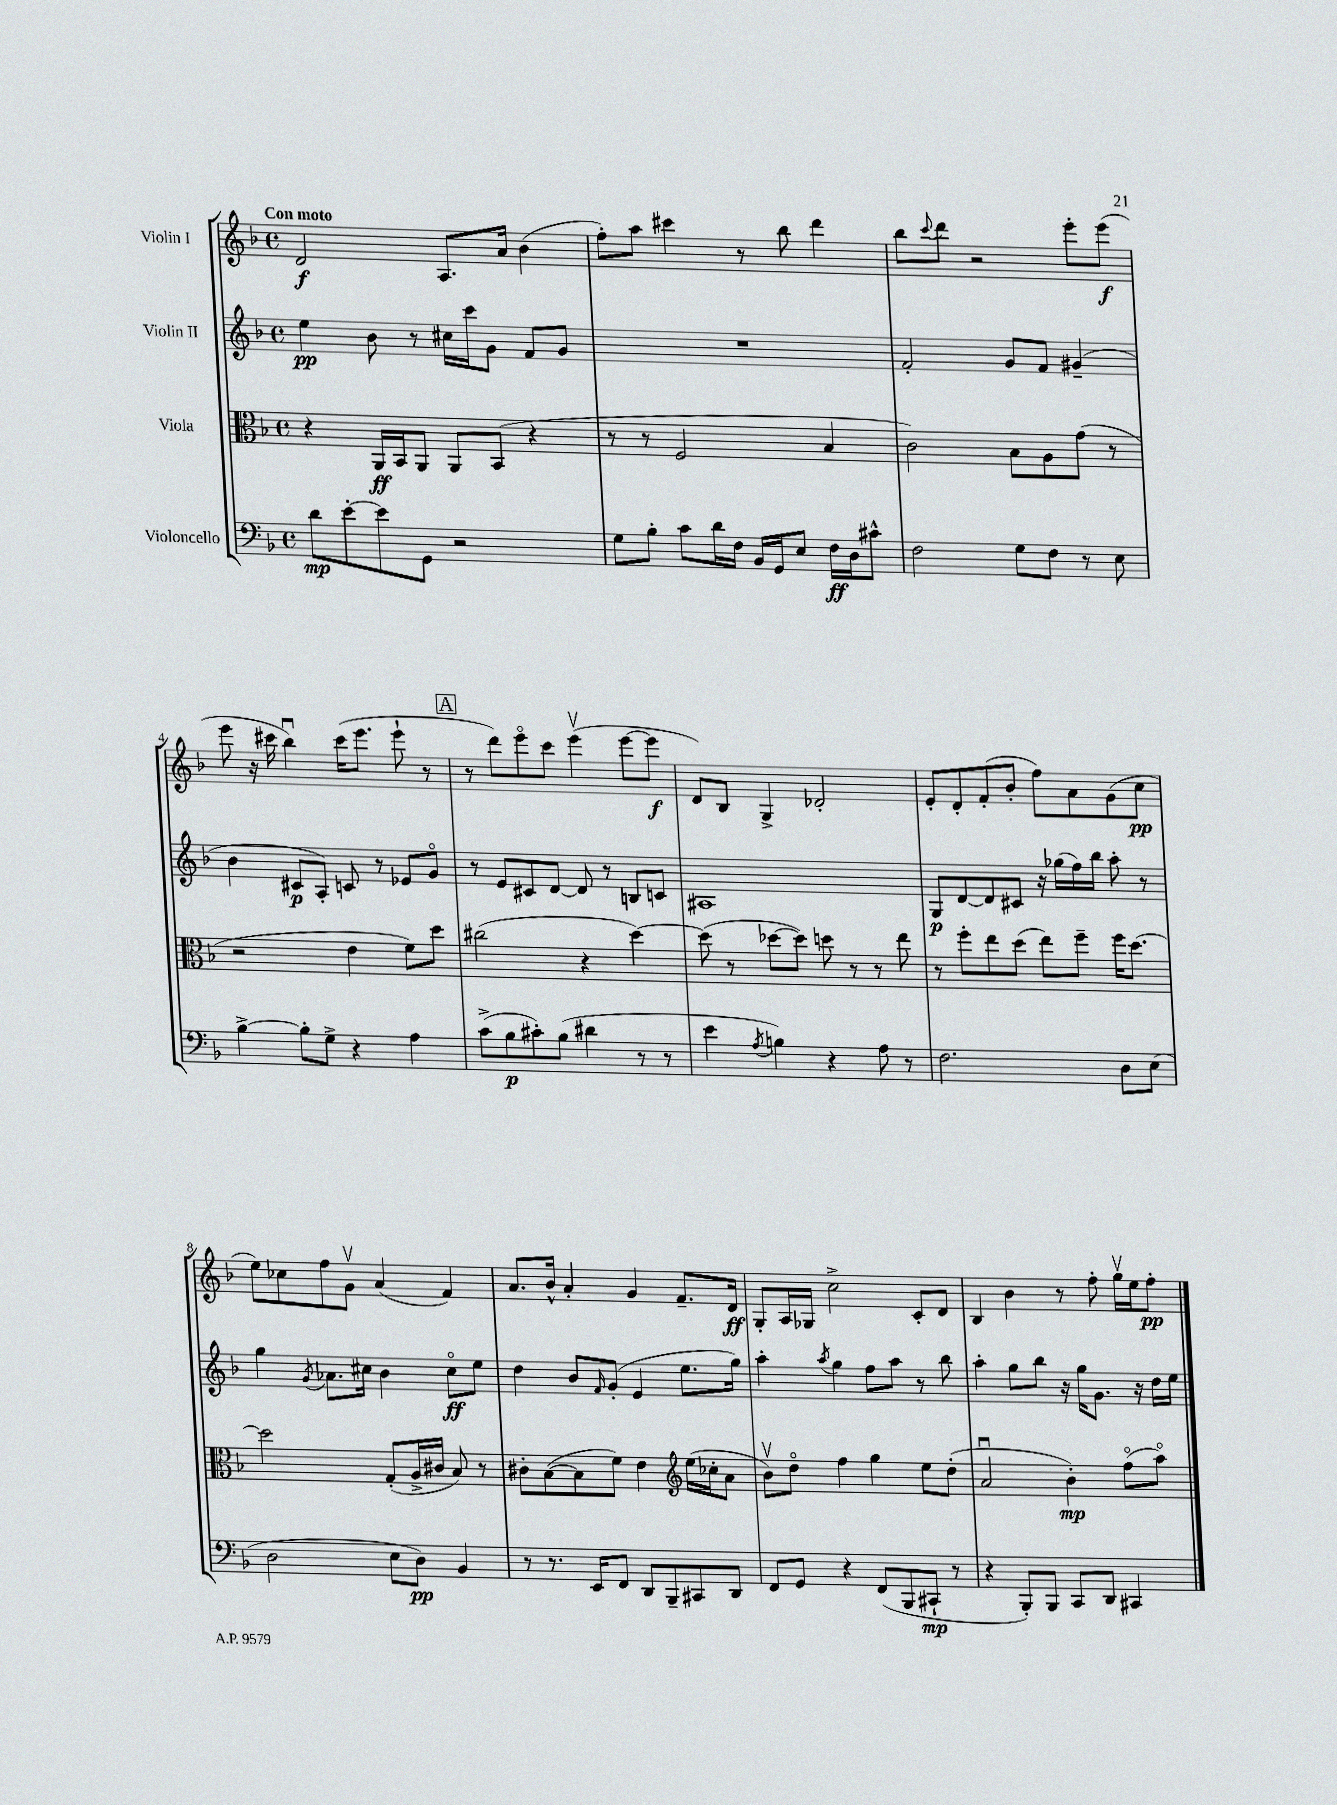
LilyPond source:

<<
\new StaffGroup <<
\new Staff = "s0" \with { instrumentName = "Violin I" } {
    \clef treble \key f \major \defaultTimeSignature \time 4/4 \tempo "Con moto"
    d'2\f a8. a'16 bes'4( |
    f''8-.) a''8 cis'''4 r8 bes''8 d'''4 |
    bes''8 \appoggiatura { c'''8 } d'''8 r2 e'''8-. e'''8\f( |
    e'''8 r16 cis'''16 bes''4\downbow) cis'''16( e'''8. e'''8-! r8 |
    \mark \markup { \box "A" } r8 d'''8) e'''8\flageolet c'''8 e'''4\upbow( e'''8~ e'''8\f |
    d'8) bes8 g4-> des'2-. |
    e'8-. d'8-. f'8-.( bes'8-. f''8) a'8 g'8( c''8\pp |
    e''8) ces''8 f''8 g'8\upbow a'4( f'4) |
    a'8. bes'16-^ a'4-. g'4 f'8.-- d'16\ff |
    g8-. a16 ges16 c''2-> c'8-. d'8 |
    bes4 bes'4 r8 f''8-. g''16\upbow e''16 f''8-.\pp \bar "|." |
}
\new Staff = "s1" \with { instrumentName = "Violin II" } {
    \clef treble \key f \major \defaultTimeSignature \time 4/4
    e''4\pp bes'8 r8 cis''16 c'''16 g'8 f'8 g'8 |
    R1 |
    f'2-. g'8 f'8 gis'4--( |
    bes'4 cis'8\p a8-.) c'8 r8 ees'8 g'8\flageolet |
    \mark \markup { \box "A" } r8 e'8 cis'8 d'8~ d'8 r8 b8 c'8 |
    ais1 |
    g8\p d'8~ d'8 cis'8 r16 ges''16( f''16) bes''16 a''8-. r8 |
    g''4 \acciaccatura { g'8 } aes'8. cis''16 bes'4 cis''8\flageolet\ff e''8 |
    d''4 bes'8 \grace { f'16 } g'8-.( e'4 e''8. g''16) |
    a''4-. \acciaccatura { a''8 } g''4 f''8 a''8 r8 bes''8 |
    a''4-. g''8 bes''8 r16 g''16 g'8. r16 d''16 e''16 \bar "|." |
}
\new Staff = "s2" \with { instrumentName = "Viola" } {
    \clef alto \key f \major \defaultTimeSignature \time 4/4
    r4 a,16\ff bes,16 a,8 a,8 bes,8( r4 |
    r8 r8 f2 bes4 |
    c'2) bes8 a8 g'8( r8 |
    r2 e'4 f'8) d''8 |
    \mark \markup { \box "A" } cis''2( r4 d''4~) |
    d''8( r8 des''8~ des''8) d''8 r8 r8 e''8 |
    r8 f''8-. e''8 d''8( e''8) f''8-- f''16 d''8.~ |
    d''2 g8-.( a16-> cis'16 bes8) r8 |
    cis'8-. bes8~( bes8 f'8) e'4 \clef treble e''16( ces''16-. a'8 |
    bes'8\upbow) d''8\flageolet f''4 g''4 e''8 d''8-.( |
    a'2\downbow bes'4-.\mp) f''8\flageolet( a''8\flageolet) \bar "|." |
}
\new Staff = "s3" \with { instrumentName = "Violoncello" } {
    \clef bass \key f \major \defaultTimeSignature \time 4/4
    d'8\mp e'8~-. e'8 g,8 r2 |
    g8 bes8-. c'8 d'16 f16 bes,16 g,16 e8 f16\ff d16 cis'8-^ |
    f2 g8 f8 r8 e8 |
    bes4~-> bes8-. g8-> r4 a4 |
    \mark \markup { \box "A" } c'8->( bes8\p cis'8-.) bes8( dis'4 r8 r8 |
    e'4 \acciaccatura { a8 } b4) r4 a8 r8 |
    f2. d8 e8( |
    d2 e8 d8\pp) bes,4 |
    r8 r8. e,16 f,8 d,8 bes,,8-- cis,8 d,8 |
    f,8 g,8 r4 f,8( bes,,8 cis,8-!\mp r8 |
    r4 bes,,8-.) bes,,8 c,8 d,8 cis,4 \bar "|." |
}
>>
>>
